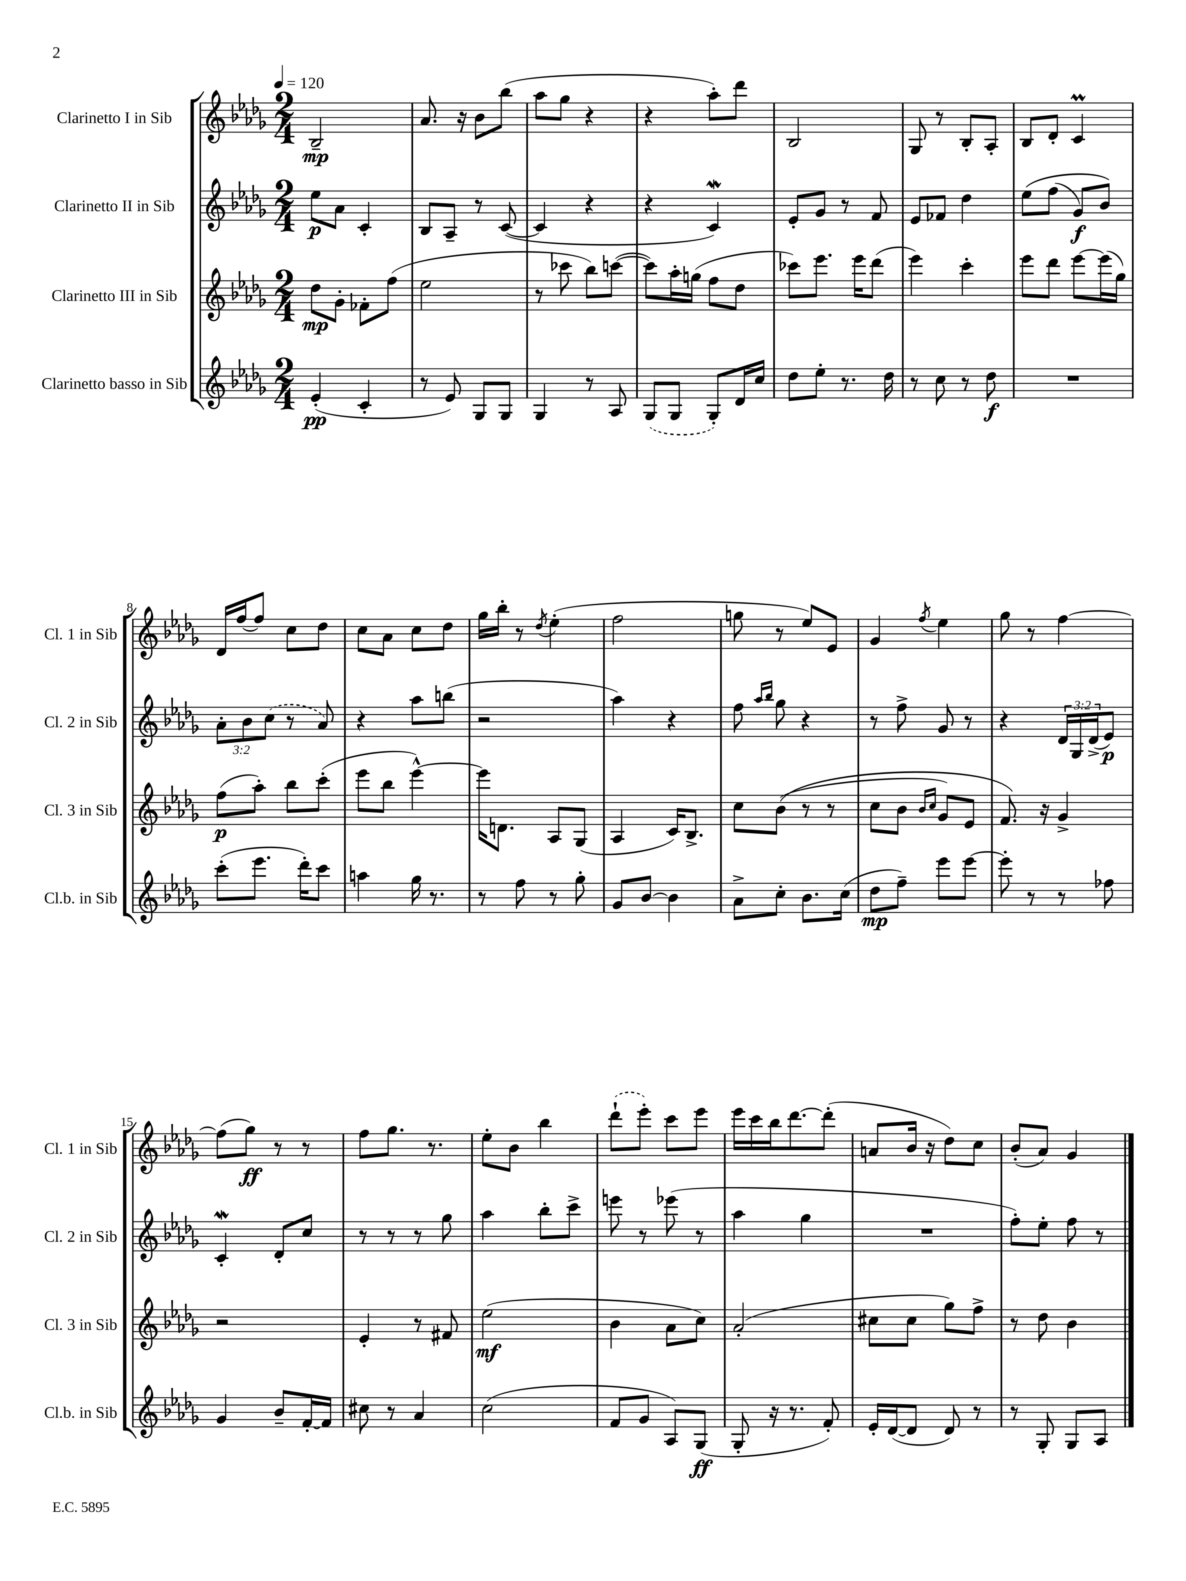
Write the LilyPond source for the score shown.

<<
\new StaffGroup <<
\new Staff = "s0" \with { instrumentName = "Clarinetto I in Sib" shortInstrumentName = "Cl. 1 in Sib" } {
    \clef treble \key des \major \numericTimeSignature \time 2/4 \tempo 4 = 120
    bes2--\mp |
    aes'8. r16 bes'8 bes''8( |
    aes''8 ges''8 r4 |
    r4 aes''8-.) des'''8 |
    bes2 |
    ges8 r8 bes8-. aes8-. |
    bes8 des'8-. c'4\prall |
    des'16 f''16~ f''8 c''8 des''8 |
    c''8 aes'8 c''8 des''8 |
    ges''16 bes''16-. r8 \acciaccatura { des''8 } ees''4-.( |
    f''2 |
    g''8 r8 ees''8) ees'8 |
    ges'4 \acciaccatura { f''8 } ees''4 |
    ges''8 r8 f''4~ |
    f''8( ges''8\ff) r8 r8 |
    f''8 ges''8. r8. |
    ees''8-. bes'8 bes''4 |
    \once \slurDashed des'''8-!( ees'''8-.) c'''8 ees'''8 |
    ees'''16 c'''16 bes''16 des'''8.~ des'''8-.( |
    a'8 bes'16 r16 des''8) c''8 |
    bes'8-.( aes'8) ges'4 \bar "|." |
}
\new Staff = "s1" \with { instrumentName = "Clarinetto II in Sib" shortInstrumentName = "Cl. 2 in Sib" } {
    \clef treble \key des \major \numericTimeSignature \time 2/4 \override Staff.TupletNumber.text = #tuplet-number::calc-fraction-text
    ees''8\p aes'8 c'4-. |
    bes8 aes8-- r8 c'8~( |
    c'4 r4 |
    r4 c'4\mordent) |
    ees'8-. ges'8 r8 f'8 |
    ees'8 fes'8 des''4 |
    ees''8\( f''8( ges'8\f) bes'8\) |
    \tuplet 3/2 { aes'8-. bes'8 \once \slurDashed c''8( } r8 aes'8) |
    r4 aes''8 b''8( |
    r2 |
    aes''4) r4 |
    f''8 \grace { aes''16 bes''16 } ges''8 r4 |
    r8 f''8-> ges'8 r8 |
    r4 \tuplet 3/2 { des'16 ges16 des'16->( } ees'8\p) |
    c'4-.\mordent des'8-. c''8 |
    r8 r8 r8 ges''8 |
    aes''4 bes''8-. c'''8-> |
    e'''8 r8 ees'''8( r8 |
    aes''4 ges''4 |
    R2 |
    f''8-.) ees''8-. f''8 r8 \bar "|." |
}
\new Staff = "s2" \with { instrumentName = "Clarinetto III in Sib" shortInstrumentName = "Cl. 3 in Sib" } {
    \clef treble \key des \major \numericTimeSignature \time 2/4
    des''8\mp ges'8-. fes'8-. f''8( |
    ees''2 |
    r8 ces'''8 bes''8) c'''8~( |
    c'''8) aes''16-. g''16( f''8 des''8 |
    ces'''8) ees'''8. ees'''16 des'''8( |
    ees'''4) c'''4-. |
    ees'''8 des'''8 ees'''8~ ees'''16( ges''16) |
    f''8\p( aes''8-.) bes''8 c'''8-.( |
    ees'''8 bes''8 ees'''4~-^) |
    ees'''16 d'8. aes8 ges8( |
    aes4 c'16) bes8.-> |
    c''8 bes'8(\( r8 r8 |
    c''8 bes'8 \grace { bes'16 c''16 } ges'8) ees'8 |
    f'8.\) r16 ges'4-> |
    r2 |
    ees'4-. r8 fis'8 |
    ees''2\mf( |
    bes'4 aes'8 c''8) |
    aes'2-.( |
    cis''8 cis''8 ges''8) f''8-> |
    r8 des''8 bes'4 \bar "|." |
}
\new Staff = "s3" \with { instrumentName = "Clarinetto basso in Sib" shortInstrumentName = "Cl.b. in Sib" } {
    \clef treble \key des \major \numericTimeSignature \time 2/4
    ees'4-.\pp( c'4-. |
    r8 ees'8) ges8 ges8 |
    ges4 r8 aes8 |
    \once \slurDashed ges8( ges8 ges8-.) des'16 c''16 |
    des''8 ees''8-. r8. des''16 |
    r8 c''8 r8 des''8\f |
    R2 |
    c'''8-.( ees'''8. des'''16-.) c'''8 |
    a''4 ges''16 r8. |
    r8 f''8 r8 ges''8-. |
    ges'8 bes'8~ bes'4 |
    aes'8-> c''8-. bes'8. c''16( |
    des''8\mp f''8--) ees'''8 ees'''8~ |
    ees'''8-. r8 r8 fes''8 |
    ges'4 bes'8-- f'16~-. f'16 |
    cis''8 r8 aes'4 |
    c''2( |
    f'8 ges'8 aes8) ges8\ff( |
    ges8-. r16 r8. f'8-.) |
    ees'16-. des'16~( des'8 des'8) r8 |
    r8 ges8-. ges8 aes8 \bar "|." |
}
>>
>>
